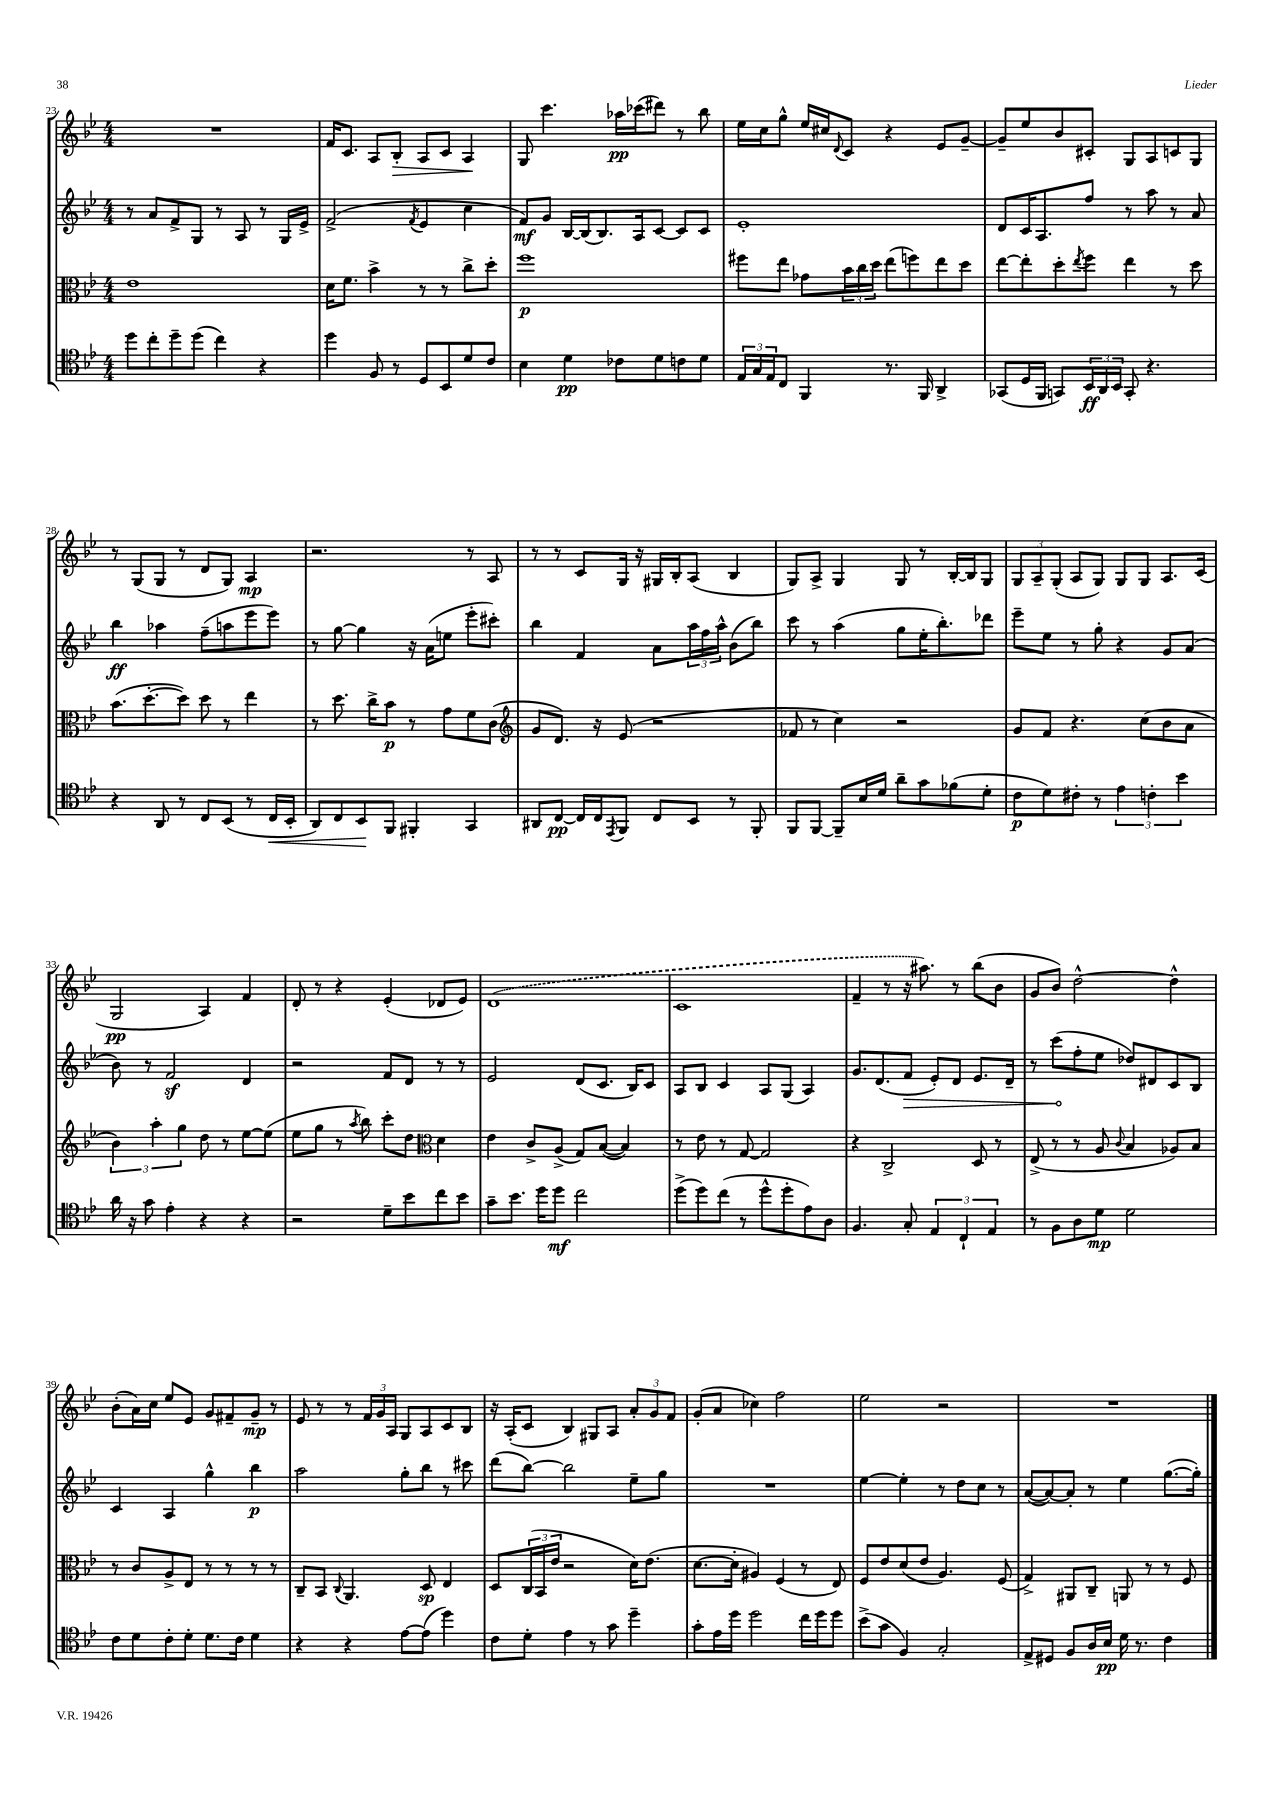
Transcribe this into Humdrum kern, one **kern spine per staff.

**kern	**dynam	**kern	**dynam	**kern	**dynam	**kern	**dynam
*part4	*part4	*part3	*part3	*part2	*part2	*part1	*part1
*staff4	*staff4	*staff3	*staff3	*staff2	*staff2	*staff1	*staff1
*clefC4	*	*clefC3	*	*clefG2	*	*clefG2	*
*k[b-e-]	*	*k[b-e-]	*	*k[b-e-]	*	*k[b-e-]	*
*M4/4	*	*M4/4	*	*M4/4	*	*M4/4	*
=23	=23	=23	=23	=23	=23	=23	=23
8dd\L	.	1e-	.	8r	.	1r	.
8cc'\	.	.	.	8a/L	.	.	.
8dd~\	.	.	.	8f^/	.	.	.
(8dd\J	.	.	.	8G/J	.	.	.
4cc\)	.	.	.	8r	.	.	.
.	.	.	.	8A/	.	.	.
4r	.	.	.	8r	.	.	.
.	.	.	.	16G/LL	.	.	.
.	.	.	.	16e-^/JJ	.	.	.
=24	=24	=24	=24	=24	=24	=24	=24
4dd\	.	16d\KL	.	(2f^/	.	16f/KL	.
.	.	8.f\J	.	.	.	8.c/J	.
8F/	.	4b-^\	.	.	.	8A/L	.
!	!	!	!	!	!	!	!LO:HP:b
8r	.	.	.	.	.	8B-'/J	>
.	.	.	.	8qf/	.	.	.
8D/L	.	8r	.	4e-/	.	8A/L	.
8BB-/	.	8r	.	.	.	8c/J	.
8d/	.	8cc^\L	.	4cc\	.	4A/	.
8c/J	.	8dd'\J	.	.	.	.	.
.	.	.	.	.	.	.	]
=25	=25	=25	=25	=25	=25	=25	=25
4B-\	.	1ff	p	8f/L)	mf	8G/	.
.	.	.	.	8g/J	.	4.ccc\	.
4d\	pp	.	.	[16B-/LL	.	.	.
.	.	.	.	(16B-/J]	.	.	.
.	.	.	.	8.B-/)	.	.	.
8c-X\L	.	.	.	.	.	16aa-X\LL	pp
.	.	.	.	16A/k	.	(16ccc-X\J	.
8d\	.	.	.	[8c/J	.	8ddd#X\J)	.
8cn\	.	.	.	8c/L]	.	8r	.
8d\J	.	.	.	8c/J	.	8bb-\	.
=26	=26	=26	=26	=26	=26	=26	=26
24E-/LL	.	8ff#X\L	.	1e-'	.	16ee-\LL	.
24G/	.	.	.	.	.	.	.
.	.	.	.	.	.	16cc\J	.
24E-/J	.	.	.	.	.	.	.
8C/J	.	8ee-\J	.	.	.	8gg^^\J	.
4FF/	.	8g-X\L	.	.	.	16ee-/LL	.
.	.	.	.	.	.	16cc#X/J	.
.	.	.	.	.	.	8qqd/	.
.	.	24b-\L	.	.	.	8c/J	.
.	.	24cc\	.	.	.	.	.
.	.	24dd\JJ	.	.	.	.	.
8.r	.	(8ee-\L	.	.	.	4r	.
.	.	8ffn\)	.	.	.	.	.
16FF/	.	.	.	.	.	.	.
4AA^/	.	8ee-\	.	.	.	8e-/L	.
.	.	8dd\J	.	.	.	[8g~/J	.
=27	=27	=27	=27	=27	=27	=27	=27
(8GG-X/L	.	[8ee-\L	.	8d/L	.	8g~/L]	.
16D/L	.	8ee-'\]	.	16c/K	.	8ee-/	.
16FF/JJ	.	.	.	8.A/	.	.	.
8GGn/L)	.	8dd'\	.	.	.	8b-/	.
.	.	8qee-/	.	.	.	.	.
24BB-/L	ff	8ff\J	.	8ff/J	.	8c#X'/J	.
24AA/	.	.	.	.	.	.	.
24BB-/JJ	.	.	.	.	.	.	.
8GG'/	.	4ee-\	.	8r	.	8G/L	.
4.r	.	.	.	8aa\	.	8A/	.
.	.	8r	.	8r	.	8cn/	.
.	.	8dd\	.	8a/	.	8G/J	.
!!LO:LB:g=z
=28	=28	=28	=28	=28	=28	=28	=28
4r	.	(8.b-\L	.	4bb-\	ff	8r	.
.	.	.	.	.	.	(8G/L	.
.	.	[8.dd'\	.	.	.	.	.
8AA/	.	.	.	4aa-X\	.	8G/J	.
8r	.	8dd\J])	.	.	.	8r	.
8C/L	.	8dd\	.	(8ff~\L	.	8d/L	.
(8BB-/J	.	8r	.	8aan\	.	8G/J)	.
8r	.	4ee-\	.	8eee-\	.	4A/	mp
!	!LO:HP:b	!	!	!	!	!	!
16C/LL	<	.	.	8eee-\J)	.	.	.
16BB-'/JJ	.	.	.	.	.	.	.
=29	=29	=29	=29	=29	=29	=29	=29
8AA/L)	.	8r	.	8r	.	2.r	.
8C/	.	8.dd\	.	[8gg\	.	.	.
8BB-/	.	.	.	4gg\]	.	.	.
.	.	16cc^\KL	.	.	.	.	.
8FF/J	[	8b-\J	p	.	.	.	.
4FF#X'/	.	8r	.	16r	.	.	.
.	.	.	.	(16a\KL	.	.	.
.	.	8g\L	.	8een\J	.	.	.
4GG/	.	8f\	.	8eee-'\L	.	8r	.
.	.	(8c\J	.	8ccc#X'\J)	.	8A/	.
=30	=30	=30	=30	=30	=30	=30	=30
*	*	*clefG2	*	*	*	*	*
8AA#X/L	.	8g/L	.	4bb-\	.	8r	.
[8C/J	pp	8.d/J)	.	.	.	8r	.
16C/LL]	.	.	.	4f/	.	8c/L	.
16C/J	.	16r	.	.	.	.	.
8qEE-/	.	.	.	.	.	.	.
8FF/J	.	(8e-/	.	.	.	16G/Jk	.
.	.	.	.	.	.	16r	.
8C/L	.	2r	.	8a\L	.	16G#X/LL	.
.	.	.	.	.	.	16B-'/J	.
8BB-/J	.	.	.	24aa\L	.	(8A/J	.
.	.	.	.	24ff\	.	.	.
.	.	.	.	24aa^^\JJ	.	.	.
8r	.	.	.	(8b-\L	.	4B-/	.
8FF'/	.	.	.	8bb-\J)	.	.	.
=31	=31	=31	=31	=31	=31	=31	=31
8FF/L	.	8f-X/	.	8ccc\	.	8G/L)	.
[8FF/J	.	8r	.	8r	.	8A^/J	.
8FF~/L]	.	4cc\)	.	(4aa\	.	4G/	.
16B-/L	.	.	.	.	.	.	.
16d/JJ	.	.	.	.	.	.	.
8a~\L	.	2r	.	8gg\L	.	8G/	.
8g\	.	.	.	16ee-'\K	.	8r	.
.	.	.	.	8.bb-'\)	.	.	.
(8f-X\	.	.	.	.	.	[16B-'/LL	.
.	.	.	.	.	.	16B-/J]	.
8d'\J	.	.	.	8ddd-X\J	.	8G/J	.
=32	=32	=32	=32	=32	=32	=32	=32
8c\L	p	8g/L	.	8eee-~\L	.	12G/L	.
.	.	.	.	.	.	12A~/	.
8d\)	.	8f/J	.	8ee-\J	.	.	.
.	.	.	.	.	.	(12G'/J	.
8c#X'\J	.	4.r	.	8r	.	8A/L	.
8r	.	.	.	8gg'\	.	8G/J)	.
6e-\	.	.	.	4r	.	8G/L	.
.	.	(8cc\L	.	.	.	8G/J	.
6cn'\	.	.	.	.	.	.	.
.	.	8b-\	.	8g/L	.	8.A/L	.
6b-\	.	.	.	.	.	.	.
.	.	8a\J	.	(8a/J	.	.	.
.	.	.	.	.	.	(16c/Jk	.
!!LO:LB:g=z
=33	=33	=33	=33	=33	=33	=33	=33
16a\	.	6b-\)	.	8b-\)	.	2G/	pp
16r	.	.	.	.	.	.	.
8g\	.	.	.	8r	.	.	.
.	.	6aa'\	.	.	.	.	.
4e-'\	.	.	.	2fz/	.	.	.
.	.	6gg\	.	.	.	.	.
4r	.	8dd\	.	.	.	4A/)	.
.	.	8r	.	.	.	.	.
4r	.	[8ee-\L	.	4d/	.	4f/	.
.	.	(8ee-\J]	.	.	.	.	.
=34	=34	=34	=34	=34	=34	=34	=34
2r	.	8ee-\L	.	2r	.	8d'/	.
.	.	8gg\J	.	.	.	8r	.
.	.	8r	.	.	.	4r	.
.	.	8qaa/	.	.	.	.	.
.	.	8bb-\)	.	.	.	.	.
8d~\L	.	8ccc'\L	.	8f/L	.	(4e-'/	.
8b-\	.	8dd\J	.	8d/J	.	.	.
*	*	*clefC3	*	*	*	*	*
8cc\	.	4d\	.	8r	.	8d-X/L	.
8b-\J	.	.	.	8r	.	8e-/J)	.
=35	=35	=35	=35	=35	=35	=35	=35
8g~\L	.	4e-\	.	2e-/	.	(1d	.
8.b-\J	.	.	.	.	.	.	.
.	.	8c^/L	.	.	.	.	.
16dd\KL	.	.	.	.	.	.	.
8dd\J	mf	(8A^/J	.	.	.	.	.
2cc\	.	8G/L)	.	(8d/L	.	.	.
.	.	([8B-/J	.	8.c/J	.	.	.
.	.	4B-/])	.	.	.	.	.
.	.	.	.	16B-/KL)	.	.	.
.	.	.	.	8c/J	.	.	.
=36	=36	=36	=36	=36	=36	=36	=36
(8dd^\L	.	8r	.	8A/L	.	1c	.
8dd\)	.	8e-\	.	8B-/J	.	.	.
(8cc\J	.	8r	.	4c/	.	.	.
8r	.	[8G/	.	.	.	.	.
8dd^^\L	.	2G/]	.	8A/L	.	.	.
8dd'\	.	.	.	(8G/J	.	.	.
8e-\)	.	.	.	4A/)	.	.	.
8A\J	.	.	.	.	.	.	.
=37	=37	=37	=37	=37	=37	=37	=37
4.F/	.	4r	.	8.g/L	.	4f~/	.
.	.	.	.	(8.d/	.	.	.
.	.	2C^/	.	.	.	8r	.
!	!	!	!	!	!LO:HP:b	!	!
8G'/	.	.	.	8f/J	>	16r	.
.	.	.	.	.	.	8.aa#X\)	.
6E-/	.	.	.	8e-'/L)	.	.	.
.	.	.	.	8d/J	.	8r	.
6C`/	.	.	.	.	.	.	.
.	.	8D/	.	8.e-/L	.	(8bb-\L	.
6E-/	.	.	.	.	.	.	.
.	.	8r	.	.	.	8b-\J	.
.	.	.	.	16d~/Jk	.	.	.
=38	=38	=38	=38	=38	=38	=38	=38
8r	.	(8E-^/	.	8r	.	8g/L	.
8F\L	.	8r	.	(8ccc\L	.	8b-/J)	.
8A\	.	8r	.	8ff'\	]	[2dd^^\	.
8d\J	mp	8A/	.	8ee-\J	.	.	.
.	.	8qqc/	.	.	.	.	.
2d\	.	4B-/	.	8dd-X/L)	.	.	.
.	.	.	.	8d#X/	.	.	.
.	.	8A-X/L)	.	8c/	.	4dd^^\]	.
.	.	8B-/J	.	8B-/J	.	.	.
!!LO:LB:g=z
=39	=39	=39	=39	=39	=39	=39	=39
8c\L	.	8r	.	4c/	.	(8b-'\L	.
8d\	.	8c/L	.	.	.	16a\L)	.
.	.	.	.	.	.	16cc\JJ	.
8c'\	.	8A^/	.	4A/	.	8ee-/L	.
8d'\J	.	8E-/J	.	.	.	8e-/J	.
8.d\L	.	8r	.	4gg^^\	.	8g/L	.
.	.	8r	.	.	.	8f#X~/	.
16c\Jk	.	.	.	.	.	.	.
4d\	.	8r	.	4bb-\	p	8g~/J	mp
.	.	8r	.	.	.	8r	.
=40	=40	=40	=40	=40	=40	=40	=40
4r	.	8C~/L	.	2aa\	.	8e-/	.
.	.	8BB-/J	.	.	.	8r	.
.	.	8qqC/	.	.	.	.	.
4r	.	4.AA/	.	.	.	8r	.
.	.	.	.	.	.	24f/LL	.
.	.	.	.	.	.	24g/	.
.	.	.	.	.	.	24A/JJ	.
[8e-\L	.	.	.	8gg'\L	.	8G/L	.
(8e-\J]	.	8D/	sp	8bb-\J	.	8A/	.
4dd\)	.	4E-/	.	8r	.	8c/	.
.	.	.	.	8ccc#X\	.	8B-/J	.
=41	=41	=41	=41	=41	=41	=41	=41
8c\L	.	8D/L	.	(8ddd\L	.	16r	.
.	.	.	.	.	.	(16A'/KL	.
8d'\J	.	(24C/L	.	[8bb-\J)	.	8c/J	.
.	.	24BB-/	.	.	.	.	.
.	.	24e-/JJ	.	.	.	.	.
4e-\	.	2r	.	2bb-\]	.	4B-/)	.
8r	.	.	.	.	.	8G#X/L	.
8g\	.	.	.	.	.	8A/J	.
4dd~\	.	16d\KL)	.	8ee-~\L	.	12a'/L	.
.	.	(8.e-\J	.	.	.	.	.
.	.	.	.	.	.	12g/	.
.	.	.	.	8gg\J	.	.	.
.	.	.	.	.	.	12f/J	.
=42	=42	=42	=42	=42	=42	=42	=42
8g'\L	.	[8.d\L	.	1r	.	(8g'/L	.
16e-\L	.	.	.	.	.	8a/J	.
16dd\JJ	.	16d'\Jk]	.	.	.	.	.
2dd\	.	4A#X/)	.	.	.	4cc-X\)	.
.	.	(4F/	.	.	.	2ff\	.
16cc\LL	.	8r	.	.	.	.	.
16dd\J	.	.	.	.	.	.	.
8dd\J	.	8E-/)	.	.	.	.	.
=43	=43	=43	=43	=43	=43	=43	=43
(8b-^\L	.	8F/L	.	[4ee-\	.	2ee-\	.
8g\J	.	8e-/	.	.	.	.	.
4F/)	.	(8d/	.	4ee-'\]	.	.	.
.	.	8e-/J	.	.	.	.	.
2G'/	.	4.A/)	.	8r	.	2r	.
.	.	.	.	8dd\L	.	.	.
.	.	.	.	8cc\J	.	.	.
.	.	(8F/	.	8r	.	.	.
=44	=44	=44	=44	=44	=44	=44	=44
8E-^/L	.	4G^/)	.	([8a/L	.	1r	.
8D#X/J	.	.	.	8a/_)	.	.	.
8F/L	.	8AA#X/L	.	8a'/J]	.	.	.
16A/L	.	8C~/J	.	8r	.	.	.
16B-/JJ	pp	.	.	.	.	.	.
16d\	.	8AAn/	.	4ee-\	.	.	.
8.r	.	.	.	.	.	.	.
.	.	8r	.	.	.	.	.
4c\	.	8r	.	([8.gg\L	.	.	.
.	.	8F/	.	.	.	.	.
.	.	.	.	16gg'\Jk])	.	.	.
==	==	==	==	==	==	==	==
*-	*-	*-	*-	*-	*-	*-	*-
